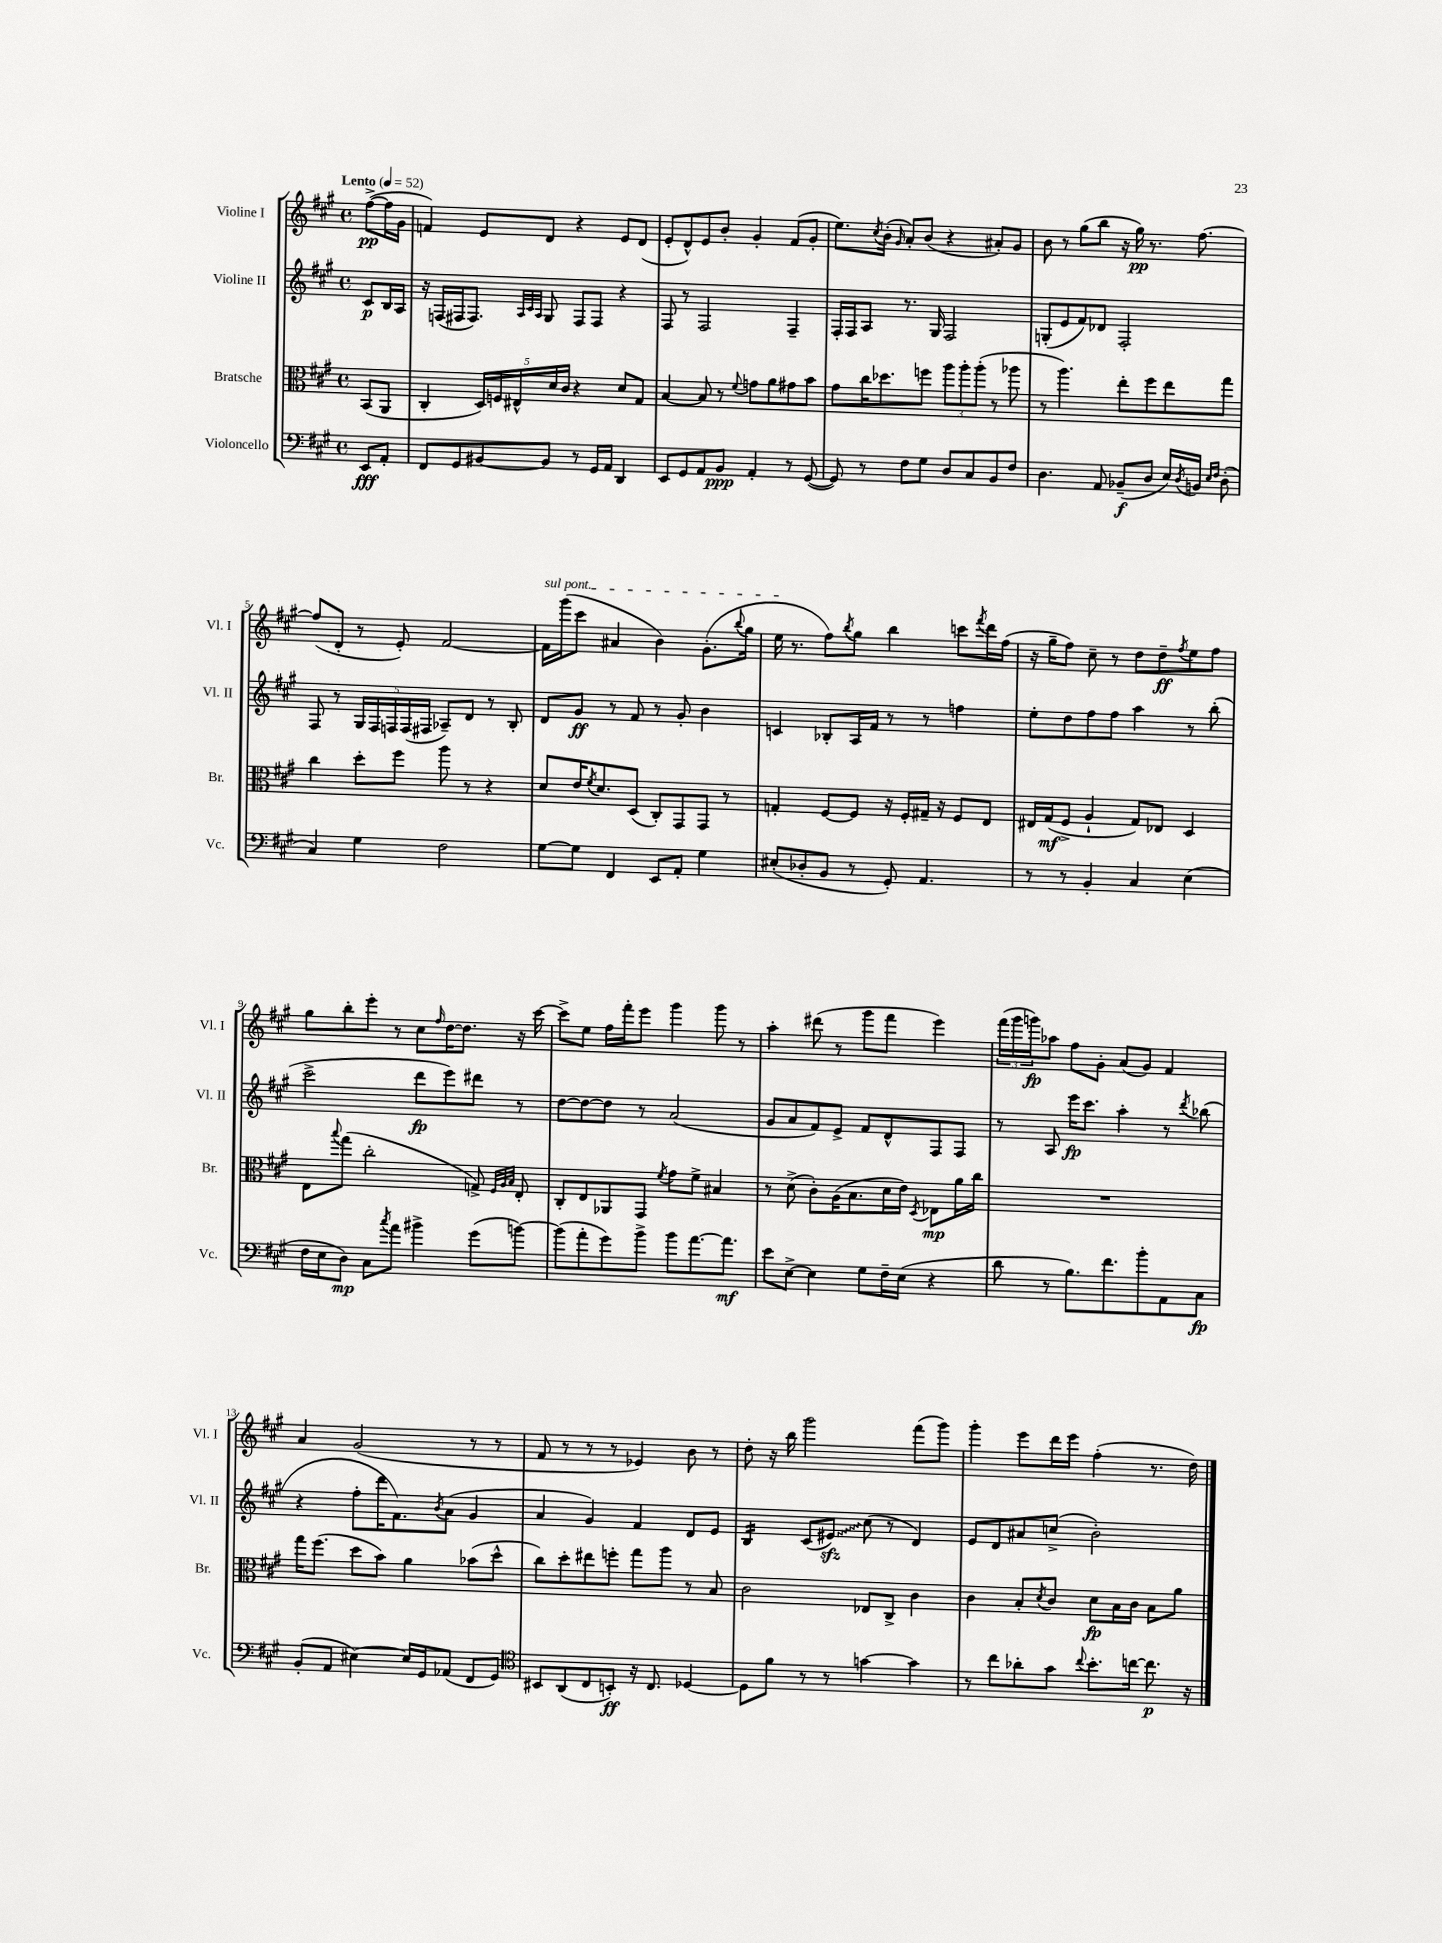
<<
\new StaffGroup <<
\new Staff = "s0" \with { instrumentName = "Violine I" shortInstrumentName = "Vl. I" } {
    \clef treble \key a \major \defaultTimeSignature \time 4/4 \partial 4 \tempo "Lento" 4 = 52
    fis''8~->\pp( fis''16 gis'16 |
    f'4) e'8 d'8 r4 e'8 d'8( |
    e'8-. d'8-^) e'8 b'8-. gis'4-. fis'8( gis'8-. |
    e''8.) \acciaccatura { cis''8 } b'16-.( \grace { gis'16 } a'8-.) b'8( r4 ais'8-.) gis'8 |
    b'8 r8 gis''8( b''8 r16 gis''16\pp) r8. fis''8.~ |
    fis''8( d'8-. r8 e'8-.) fis'2~ |
    \once \override TextSpanner.bound-details.left.text = \markup { \italic "sul pont." } fis'16\startTextSpan gis'''16( cis'''8 ais'4 b'4) gis'8.-.( \appoggiatura { b''8 } gis''16 |
    e''16\stopTextSpan r8. fis''8) \acciaccatura { b''8 } gis''8 b''4 c'''8 \acciaccatura { fis'''8 } d'''16 fis''16( |
    r16 gis''16-- fis''8) cis''8-- r8 d''8 d''8--\ff \acciaccatura { fis''8 } e''8 fis''8 |
    gis''8 b''8-. e'''8-. r8 cis''8 \grace { fis''16 } d''16~ d''8. r16 cis'''16~ |
    cis'''8-> e''8 fis''16 fis'''16-. e'''8 gis'''4 gis'''8 r8 |
    a''4-. dis'''8( r8 gis'''8 fis'''8 e'''4) |
    \tuplet 3/2 { fis'''16( gis'''16 g'''16\fp) } aes''8 fis''8 gis'8-. a'8( gis'8) fis'4 |
    a'4 gis'2( r8 r8 |
    fis'8 r8 r8 r8 ees'4) b'8 r8 |
    d''8-. r16 b''16 gis'''2 fis'''8( gis'''8) |
    gis'''4-. e'''8 d'''16 e'''16 fis''4-.( r8. d''16) \bar "|." |
}
\new Staff = "s1" \with { instrumentName = "Violine II" shortInstrumentName = "Vl. II" } {
    \clef treble \key a \major \defaultTimeSignature \time 4/4 \partial 4
    cis'8\p b16 a16 |
    r16 f16( fis16 fis8.) \grace { a32 cis'32 a32 } gis8 fis8 fis8 r4 |
    fis8 r8 fis2 fis4-- |
    fis16-. fis16 a8 r8. gis16 fis2 |
    g8-.( e'8 fis'8) des'8 fis2-. |
    fis8 r8 \tuplet 5/4 { gis16 fis16 f16 f16( fis16 } aes8--) d'8 r8 b8-. |
    d'8 gis'8\ff r8 fis'8 r8 gis'8-. b'4 |
    c'4 bes8-. a16 fis'16 r8 r8 f''4 |
    e''8-. d''8 fis''8 fis''8 a''4 r8 b''8-.( |
    cis'''2-> d'''8\fp e'''8) dis'''8 r8 |
    d''8~ d''8~ d''8 r8 a'2( |
    gis'8 a'8 fis'8) e'8-> fis'8 d'8-^ fis8 fis8 |
    r8 a8 e'''16\fp cis'''8. a''4-. r8 \acciaccatura { d'''8 } bes''8( |
    r4 fis''8-. d'''16 fis'8.) \acciaccatura { b'8 } a'8( gis'4 |
    a'4 gis'4) fis'4 d'8 e'8 |
    b4:16 cis'8( \once \override Glissando.style = #'zigzag eis'8\glissando\sfz) cis''8( r8 d'4) |
    e'8 d'8 ais'8 c''8->( b'2-.) \bar "|." |
}
\new Staff = "s2" \with { instrumentName = "Bratsche" shortInstrumentName = "Br." } {
    \clef alto \key a \major \defaultTimeSignature \time 4/4 \partial 4
    b,8( a,8 |
    cis4-. \tuplet 5/4 { d16) f16 eis16-^ d'16 cis'16 } r4 d'8 gis8 |
    b4~ b8 r8 \appoggiatura { fis'8 } g'8 a'8 gis'8 b'8 |
    gis'8 cis''16 des''8. f''8 \tuplet 3/2 { a''8 a''8-. a''8-.( } r8 aes''8 |
    r8 a''4.) e''8-. fis''8 e''8 gis''8 |
    cis''4 d''8-. fis''8 a''8 r8 r4 |
    d'8 e'16 \acciaccatura { fis'8 } d'8. d8( cis8-.) gis,8 gis,8 r8 |
    g4-. fis8~ fis8 r16 fis16-. gis16-- r16 fis8 e8 |
    eis16 gis16\mf( fis8-> a4-! gis8) ees8 d4 |
    e8 \appoggiatura { b''8 } gis''8( cis''2-. g8->) \grace { fis32 a32 b32 } e8-. |
    cis8-. e8 aes,8 gis,8 \acciaccatura { fis'8 } gis'8 fis'8-> bis4 |
    r8 d'8->( cis'8-.) a16( b8. d'16 e'16) \acciaccatura { d8 } ees8\mp a'16 cis''16 |
    R1 |
    gis''16 fis''8.( d''8 b'8) a'4 bes'8( d''8-^ |
    cis''8) d''8-. eis''8 f''8-. gis''8 a''8 r8 b8 |
    cis'2 ees8 cis8-> cis'4 |
    cis'4 b8-. \acciaccatura { d'8 } cis'8 d'8\fp b16 cis'16 b8 a'8 \bar "|." |
}
\new Staff = "s3" \with { instrumentName = "Violoncello" shortInstrumentName = "Vc." } {
    \clef bass \key a \major \defaultTimeSignature \time 4/4 \partial 4
    e,8\fff a,8-. |
    fis,8 gis,8 bis,8~ bis,8 r8 gis,16 a,16 d,4 |
    e,8 gis,8 a,8 b,8\ppp a,4-. r8 gis,8~( |
    gis,8) r8 fis8 gis8 d8 cis8 b,8 fis8 |
    d4. a,8 bes,8--\f( d8 e16) \acciaccatura { d8 } b,16 \grace { e16 fis16 } d8-.( |
    cis4) gis4 fis2 |
    gis8~ gis8 fis,4 e,8 a,8-. gis4 |
    eis8-.( des8-. b,8 r8 gis,8-.) a,4. |
    r8 r8 b,4-. cis4 e4( |
    fis16 e16 d8\mp) cis8 \acciaccatura { cis''8 } a'8 bis'4-> gis'8( b'8~) |
    b'8( a'8-. gis'8) b'8-> b'8 a'8.~ a'8.\mf |
    e'8 e8~-> e4 gis8 fis16-- e16( r4 |
    d'8 r8 b8.) fis'8. b'8-. a,8 cis8\fp |
    b,8-.( a,8 eis4~) eis16 gis,16 aes,8( fis,8 gis,8) |
    \clef tenor bis,8 a,8( cis8 b,8-.\ff) r16 cis8. des4~ |
    des8 fis'8 r8 r8 g'4~ g'4 |
    r8 cis''8 aes'8-. gis'8 \appoggiatura { cis''8 } b'8.-. c''16~ c''8.\p r16 \bar "|." |
}
>>
>>
